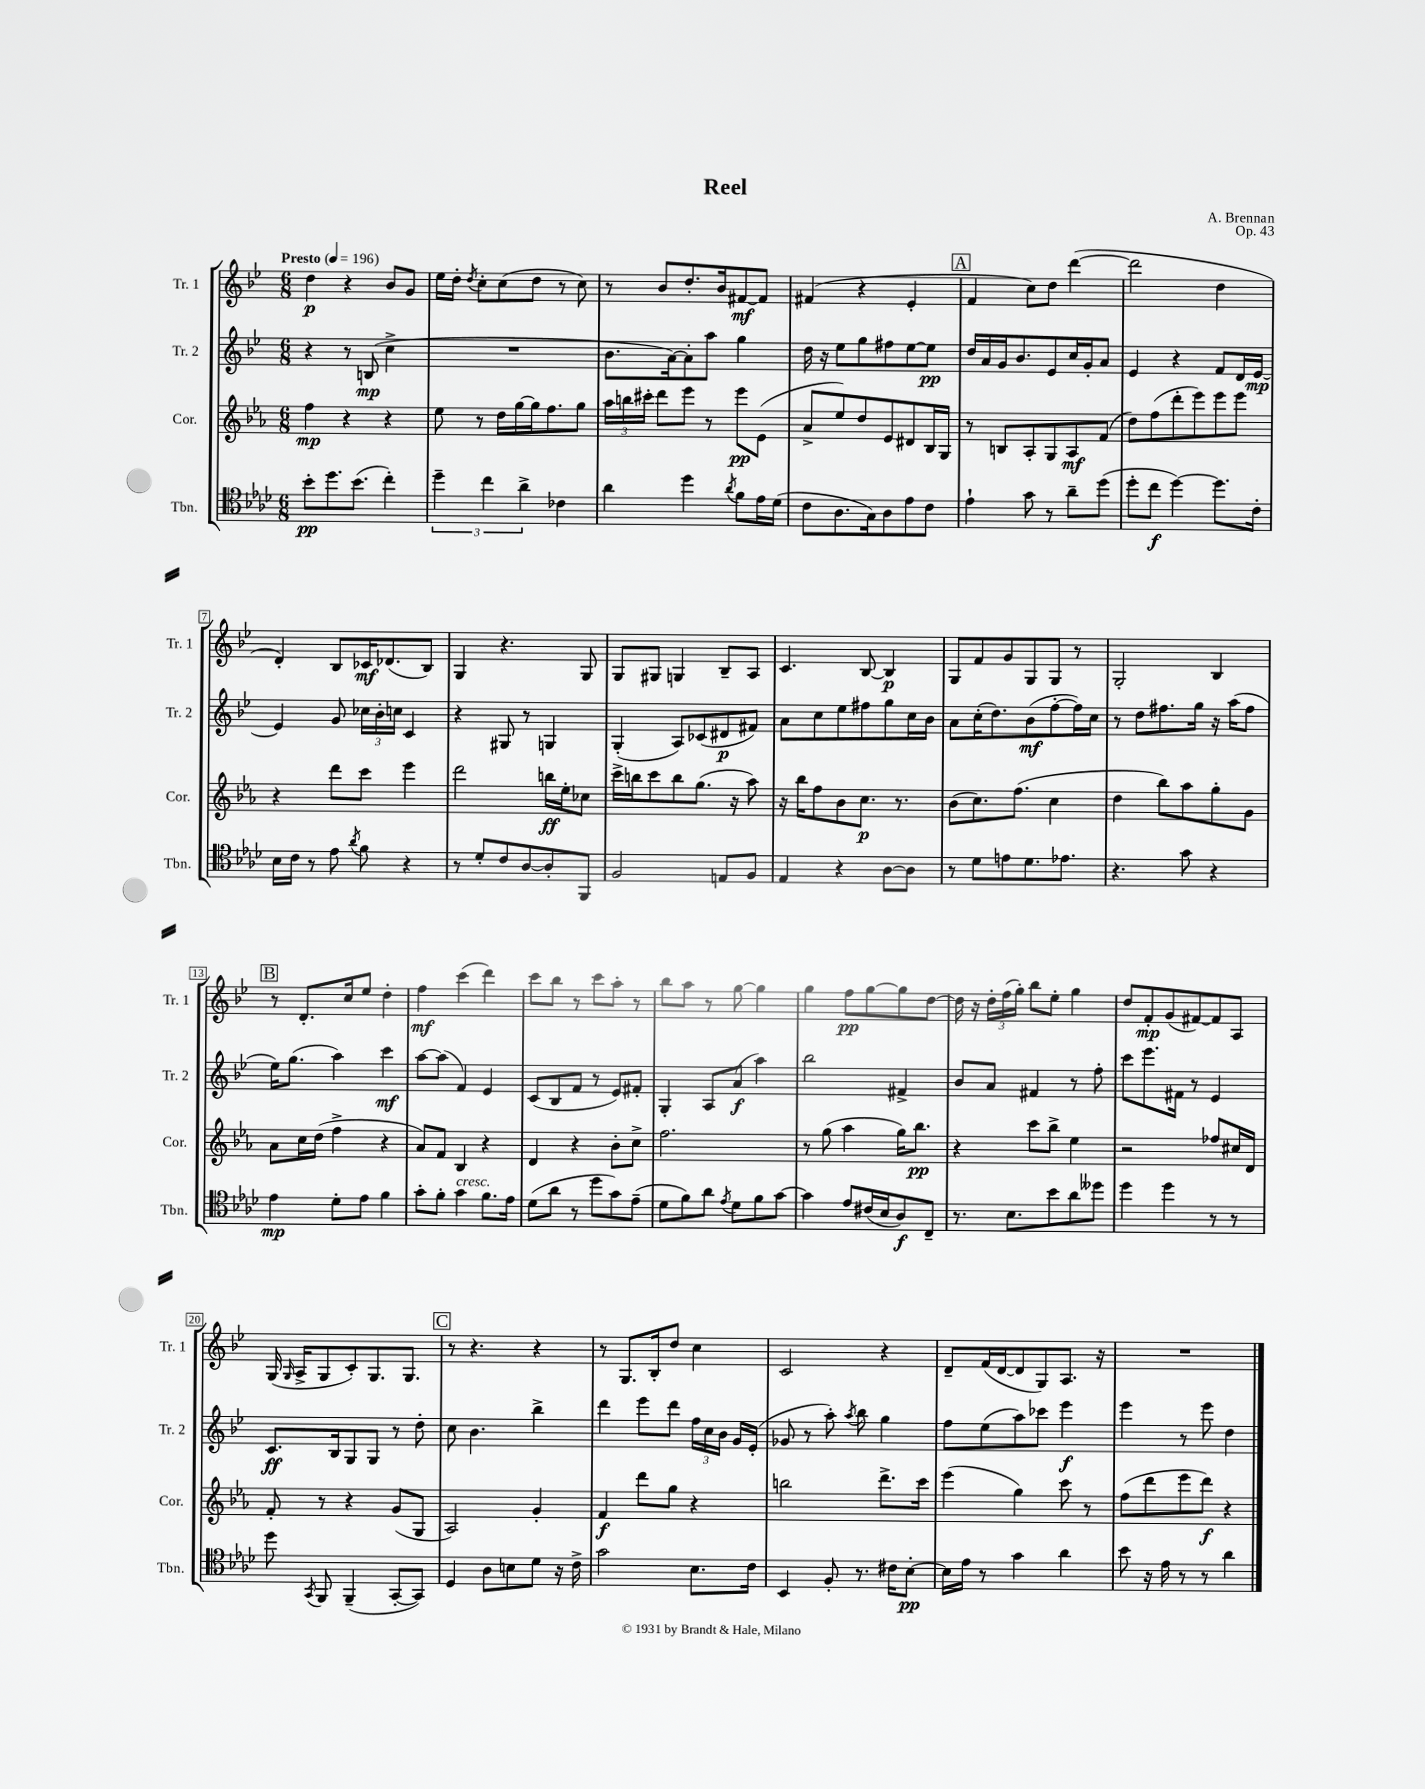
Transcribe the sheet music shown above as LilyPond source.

\header { title = "Reel" composer = "A. Brennan" opus = "Op. 43" }
<<
\new StaffGroup <<
\new Staff = "s0" \with { instrumentName = "Tr. 1" shortInstrumentName = "Tr. 1" } {
    \clef treble \key bes \major \numericTimeSignature \time 6/8 \tempo "Presto" 4 = 196
    \autoBeamOff d''4\p r4 bes'8[ g'8] |
    ees''16[ d''16]-. \acciaccatura { d''8 } c''8[-. c''8( d''8] r8 c''8) |
    r8 bes'8[ d''8.-. bes'16 fis'8~\mf fis'8] |
    fis'4( r4 ees'4-. |
    \mark \markup { \box "A" } f'4 c''8[) d''8] d'''4~( |
    d'''2 d''4 |
    d'4-.) bes8[ ces'16\mf des'8.( bes8]) |
    g4 r4. g8 |
    g8[ gis8] g4 bes8[-- a8] |
    c'4. bes8~ bes4\p |
    g8[ f'8 g'8 g8 g8] r8 |
    g2-. bes4 |
    \mark \markup { \box "B" } r8 d'8.[-. c''16 ees''8] d''4-. |
    f''4\mf c'''4( d'''4) |
    c'''8[ bes''8] r8 c'''8[ a''8]-. r8 |
    bes''8[ a''8] r8 g''8~ g''4 |
    g''4 f''8[\pp g''8~ g''8 d''8]~ |
    d''16 r16 \tuplet 3/2 { d''16[-. f''16( g''16]-.) } bes''8[ ees''8]-. g''4 |
    d''8[ f'8-.\mp g'8( fis'8~) fis'8 a8] |
    g16( \grace { g16 } a16[-> g8 c'8-.) g8. g8.] |
    \mark \markup { \box "C" } r8 r4. r4 |
    r8 g8.[ bes16-. d''8] c''4 |
    c'2 r4 |
    d'8[-- f'16( d'16~ d'8 g8) a8.] r16 |
    R2. \bar "|." |
}
\new Staff = "s1" \with { instrumentName = "Tr. 2" shortInstrumentName = "Tr. 2" } {
    \clef treble \key bes \major \numericTimeSignature \time 6/8
    \autoBeamOff r4 r8 b8\mp( c''4-> |
    R2. |
    bes'8.[ a'16~) a'8-. a''8] g''4 |
    d''16 r16 ees''8[ g''8 fis''8 ees''8~ ees''8]\pp |
    \mark \markup { \box "A" } d''16[ a'16 g'16 bes'8. ees'8 c''16 g'16-. a'8] |
    ees'4 r4 f'8[ d'16 ees'16]~\mp |
    ees'4 g'8 \tuplet 3/2 { ces''16[ bes'16-. c''16] } c'4 |
    r4 gis8 r8 g4 |
    g4-.( a8[) ces'8( dis'8\p fis'8]) |
    a'8[ c''8 ees''8 fis''8 g''8 c''16 bes'16] |
    a'8[ c''16-.( d''8.) bes'8\mf( f''8~-. f''16) c''16] |
    r8 d''8[ fis''8. g''16] r16 a''16[( fis''8] |
    \mark \markup { \box "B" } ees''16[) g''8.]( a''4) c'''4\mf |
    a''8[~ a''8]( f'4) ees'4 |
    c'8[( bes8 f'8] r8 ees'8[) fis'8]-. |
    g4-. a8[ a'8]\f( a''4) |
    bes''2 fis'4-> |
    bes'8[ a'8] fis'4 r8 f''8-. |
    c'''8[ ees'''8. fis'16] r8 ees'4 |
    c'8.[\ff bes16 g8 g8] r8 d''8-. |
    \mark \markup { \box "C" } c''8 bes'4. bes''4-> |
    d'''4 ees'''8[ d'''8] \tuplet 3/2 { f''16[ c''16 bes'16] } g'16[ ees'16]-.( |
    ges'8 r8 a''8-.) \acciaccatura { a''8 } bes''8 g''4 |
    f''8[ ees''8( a''8) ces'''8] ees'''4\f |
    ees'''4 r8 ees'''8 d''4 \bar "|." |
}
\new Staff = "s2" \with { instrumentName = "Cor." shortInstrumentName = "Cor." } {
    \clef treble \key ees \major \numericTimeSignature \time 6/8
    \autoBeamOff f''4\mp r4 r4 |
    ees''8 r8 d''16[ g''16~ g''16 f''8. g''8] |
    \tuplet 3/2 { aes''16[ b''16 cis'''16]-. } d'''8[ ees'''8] r8 ees'''8[\pp ees'8]( |
    aes'8[-> ees''8) d''8 ees'8 dis'8 bes16 g16] |
    \mark \markup { \box "A" } r8 b8[ aes8-. g8 aes8\mf f'8]( |
    d''8[) f''8( d'''8-. ees'''8) ees'''8 ees'''8] |
    r4 d'''8[ c'''8] ees'''4 |
    d'''2 b''16[\ff ees''16-. ces''8] |
    c'''16[-> b''16 c'''8 b''8 g''8.]( r16 aes''8) |
    r16 bes''16[ f''8 bes'8 c''8.]\p r8. |
    bes'8[( c''8.) f''8.]( c''4 |
    d''4 bes''8[) aes''8 g''8-. g'8] |
    \mark \markup { \box "B" } aes'8[ c''16 d''16]( f''4-> r4 |
    aes'8[) f'8] bes4 r4 |
    d'4 r4 bes'8[-. c''8]-> |
    f''2. |
    r8 g''8( aes''4 g''16[) bes''8.]\pp |
    r4 c'''8[ bes''8]-> ees''4 |
    r2 fes''8[ cis''16 d'16] |
    f'8-. r8 r4 g'8[( g8] |
    \mark \markup { \box "C" } aes2) g'4-. |
    f'4\f d'''8[ g''8] r4 |
    b''2 d'''8.[-> c'''16] |
    ees'''4( g''4) c'''8 r8 |
    f''8[( d'''8 ees'''8 d'''8]\f) r4 \bar "|." |
}
\new Staff = "s3" \with { instrumentName = "Tbn." shortInstrumentName = "Tbn." } {
    \clef tenor \key aes \major \numericTimeSignature \time 6/8
    \autoBeamOff bes'8[-.\pp des''8. bes'8.]( c''4-.) |
    \tuplet 3/2 { des''4-- c''4 aes'4-> } ces'4 |
    aes'4 des''4 \acciaccatura { aes'8 } f'8[ ees'16 des'16]( |
    c'8[ aes8. g16) aes8 ees'8 c'8] |
    \mark \markup { \box "A" } ees'4-! g'8 r8 aes'8[-- des''8]( |
    des''8[-. c''8]\f des''4~) des''8.[ c'16]-. |
    bes16[ c'16] r8 ees'8 \acciaccatura { aes'8 } f'8 r4 |
    r8 des'8[-. c'8 aes8~ aes8-. f,8] |
    f2 e8[ f8] |
    ees4 r4 aes8[~ aes8] |
    r8 des'8[ e'8 des'8. ees'8.] |
    r4. g'8 r4 |
    \mark \markup { \box "B" } ees'4\mp des'8[-. ees'8] f'4 |
    g'8[-. f'8]-. g'4^\markup { \italic "cresc." } f'8.[ ees'16] |
    des'8[( aes'8] r8 des''8[ g'8) ees'8]--( |
    des'8[ f'8) aes'8] \acciaccatura { ees'8 } des'8[ f'8 g'8]~ |
    g'4 ees'8[ cis'16( bes16 aes8\f) c8]-- |
    r8. bes8.[ bes'8 aes'8 deses''8] |
    des''4 des''4 r8 r8 |
    des''8 \acciaccatura { g,8 } f,8 f,4--( g,8[~-. g,8]) |
    \mark \markup { \box "C" } des4 aes8[ b8 des'8] r16 c'16-> |
    g'2 bes8.[ c'16] |
    bes,4 f8-. r8. cis'16[ bes8]~-.\pp |
    bes16[ ees'16] r8 g'4 aes'4 |
    bes'8 r16 ees'16 r8 r8 aes'4 \bar "|." |
}
>>
>>
\layout { \context { \Score \override BarNumber.stencil = #(make-stencil-boxer 0.1 0.3 ly:text-interface::print) } }
